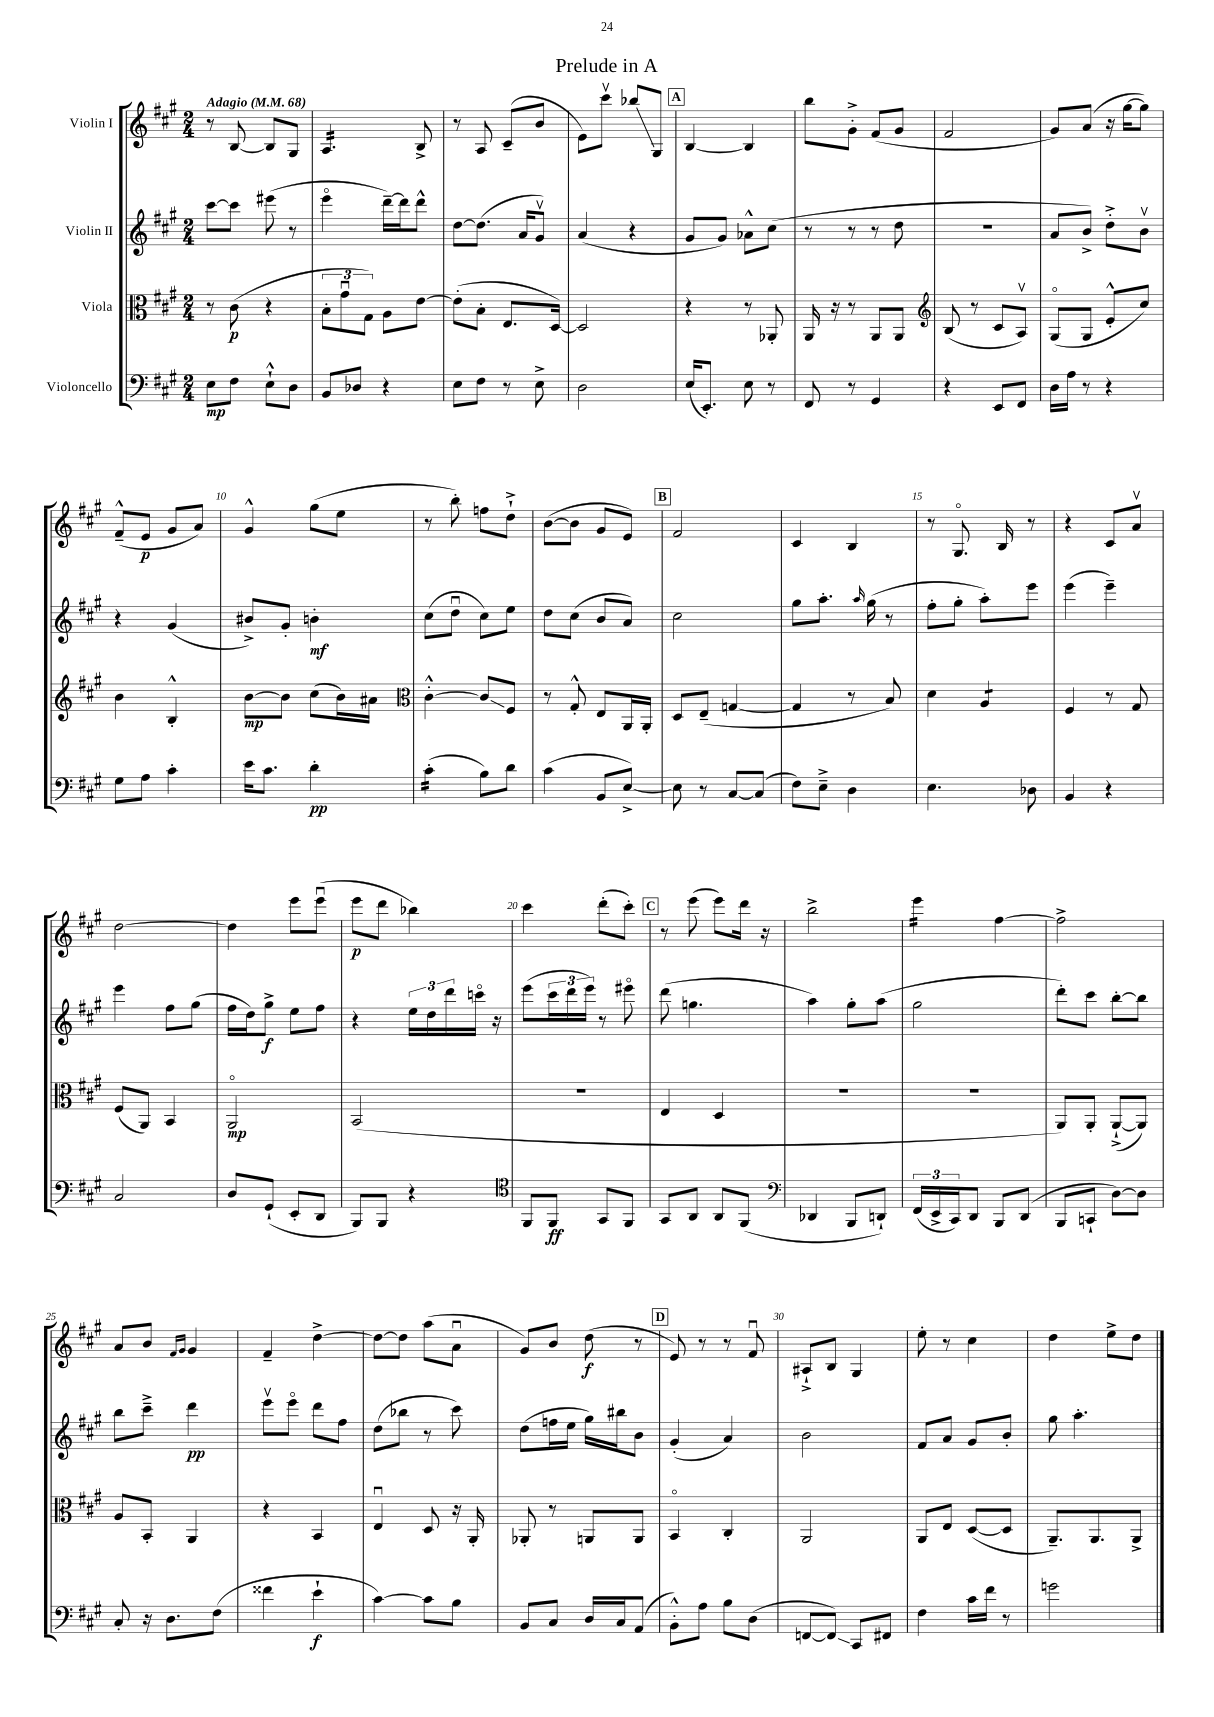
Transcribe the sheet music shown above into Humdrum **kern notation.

**kern	**kern	**kern	**kern
*staff4	*staff3	*staff2	*staff1
*clefF4	*clefC3	*clefG2	*clefG2
*k[f#c#g#]	*k[f#c#g#]	*k[f#c#g#]	*k[f#c#g#]
*M2/4	*M2/4	*M2/4	*M2/4
*MM68	*MM68	*MM68	*MM68
8E	8r	[8ccc#	8r
8F#	(8c#	8ccc#]	[8B
8E`^^	4r	(8eee#	8B]
8D	.	8r	8G#
=	=	=	=
8BB	12B'	4eeeo	4.A
.	12g#u	.	.
8D-	.	.	.
.	12G#)	.	.
4r	8A	[16ddd~)	.
.	.	16ddd]	.
.	[8e	8ddd^^	8B^
=	=	=	=
8E	(8e']	[8dd	8r
8F#	8B'	(8.dd]	8A
8r	8.E	.	(8c#~
.	.	16a	.
8E^	.	8g#v)	8b
.	[16D)	.	.
=	=	=	=
2D	2D]	(4a	8e)
.	.	.	8ccc#v
.	.	4r	8bb-
.	.	.	8G#
=	=	=	=
(16E	4r	8g#	[4B
8.EE')	.	.	.
.	.	8g#)	.
8E	8r	8a-^^	4B]
8r	8AA-'	(8cc#	.
=	=	=	=
8FF#	16AA	8r	8bb
.	16r	.	.
8r	8r	8r	8g#'^
4GG#	8AA	8r	(8f#
.	8AA	8dd	8g#
=	=	=	=
*	*clefG2	*	*
4r	(8B	2r	2f#
.	8r	.	.
8EE	8c#	.	.
8FF#	8Av)	.	.
=	=	=	=
16D	(8G#o	8a	8g#)
16A	.	.	.
8r	8G#	8b^)	(8a
4r	8e'^^	8dd'^	16r
.	.	.	[16gg#
.	8cc#)	8bv	8gg#])
=	=	=	=
8G#	4b	4r	(8f#~^^
8A	.	.	8e
4c#'	4B'^^	(4g#	8g#
.	.	.	8a)
=	=	=	=
16e	[8b	8b#^)	4g#^^
8.c#	.	.	.
.	8b]	8g#'	.
4d'	(8cc#	4b'	(8gg#
.	16b)	.	8ee
.	16a#	.	.
=	=	=	=
*	*clefC3	*	*
(4c#'	[4c#'^^	(8cc#	8r
.	.	8ddu	8bb')
8B)	8c#]	8cc#)	8ff
8d	8F#	8ee	8dd`^
=	=	=	=
(4c#	8r	8dd	([8b
.	8G#'^^	(8cc#	8b]
8BB	8E	8b	8g#
[8E^)	16AA	8a)	8e)
.	16AA'	.	.
=	=	=	=
8E]	8D	2cc#	2f#
8r	(8E~	.	.
[8C#	[4G	.	.
(8C#]	.	.	.
=	=	=	=
8F#)	4G]	8gg#	4c#
8E~^	.	8.aa'	.
4D	8r	.	4B
.	.	16qqaa	.
.	.	(16gg#	.
.	8B)	8r	.
=	=	=	=
4.E	4d	8ff#'	8r
.	.	8gg#'	8.G#o
.	4A	8aa')	.
.	.	.	16B
8D-	.	8eee	8r
=	=	=	=
4BB	4F#	(4eee	4r
4r	8r	4eee~)	8c#
.	8G#	.	8av
=	=	=	=
2C#	(8F#	4eee	[2dd
.	8AA)	.	.
.	4BB	8ff#	.
.	.	(8gg#	.
=	=	=	=
8D	2AAo	16ff#	4dd]
.	.	16dd)	.
(8GG#`	.	8gg#^	.
8EE'	.	8ee	8eee
8DD	.	8ff#	(8eeeu
=	=	=	=
8BBB)	(2BB	4r	8eee
8BBB	.	.	8ddd
4r	.	24ee	4bb-)
.	.	24dd	.
.	.	24ddd	.
.	.	16ccco	.
.	.	16r	.
=	=	=	=
*clefC4	*	*	*
8FF#	2r	(8eee	4ccc#
8FF#	.	24ccc#	.
.	.	24ddd	.
.	.	24eee)	.
8GG#	.	8r	(8ddd'
8FF#	.	8eee#o	8ccc#')
=	=	=	=
8GG#	4E	(8ddd	8r
8AA	.	4.gg	(8eee
8AA	4D	.	8eee)
(8FF#	.	.	16ddd
.	.	.	16r
=	=	=	=
*clefF4	*	*	*
4DD-	2r	4aa)	2bb^
8BBB	.	8gg#'	.
8DD`)	.	(8aa	.
=	=	=	=
(24FF#	2r	2gg#	4eee
24EE^	.	.	.
24CC#)	.	.	.
8DD	.	.	.
8BBB	.	.	[4ff#
(8DD	.	.	.
=	=	=	=
8BBB	8AA)	8ddd')	2ff#^]
8CC`	8AA'	8ccc#	.
[8D)	([8AA`^	[8bb'	.
8D]	8AA])	8bb]	.
=	=	=	=
8C#'	8A	8bb	8a
16r	8BB'	8ccc#~^	8b
8.D	.	.	.
.	.	.	16qqf#
.	.	.	16qqg#
.	4AA	4ddd	4g#
(8F#	.	.	.
=	=	=	=
4f##	4r	8eeev	4f#~
.	.	8eeeo	.
4e`	4BB	8ddd	[4dd^
.	.	8ff#	.
=	=	=	=
[4c#)	4Eu	(8dd	8dd_
.	.	8bb-	8dd]
8c#]	8D	8r	(8aa
8B	16r	8ccc#)	8au
.	16AA'	.	.
=	=	=	=
8BB	8AA-'	(8dd	8g#)
8C#	8r	16ff	8b
.	.	16ee	.
16D	8AA	16gg#)	(8dd
16C#	.	16bb#	.
(8AA	8AA	8b	8r
=	=	=	=
8BB'^^)	4BBo	(4g#'	8e)
8A	.	.	8r
8B	4C#'	4a)	8r
(8D	.	.	8f#u
=	=	=	=
[8FF	2AA	2b	8A#`^
8FF])	.	.	8B
8CC#	.	.	4G#
8FF#	.	.	.
=	=	=	=
4F#	8AA	8f#	8ee'
.	8E	8a	8r
16c#	([8D	8g#	4cc#
16f#	.	.	.
8r	8D]	8b'	.
=	=	=	=
2g	8.AA~)	8gg#	4dd
.	.	4.aa'	.
.	8.AA	.	.
.	.	.	8ee^
.	8AA^	.	8dd
==	==	==	==
*-	*-	*-	*-
